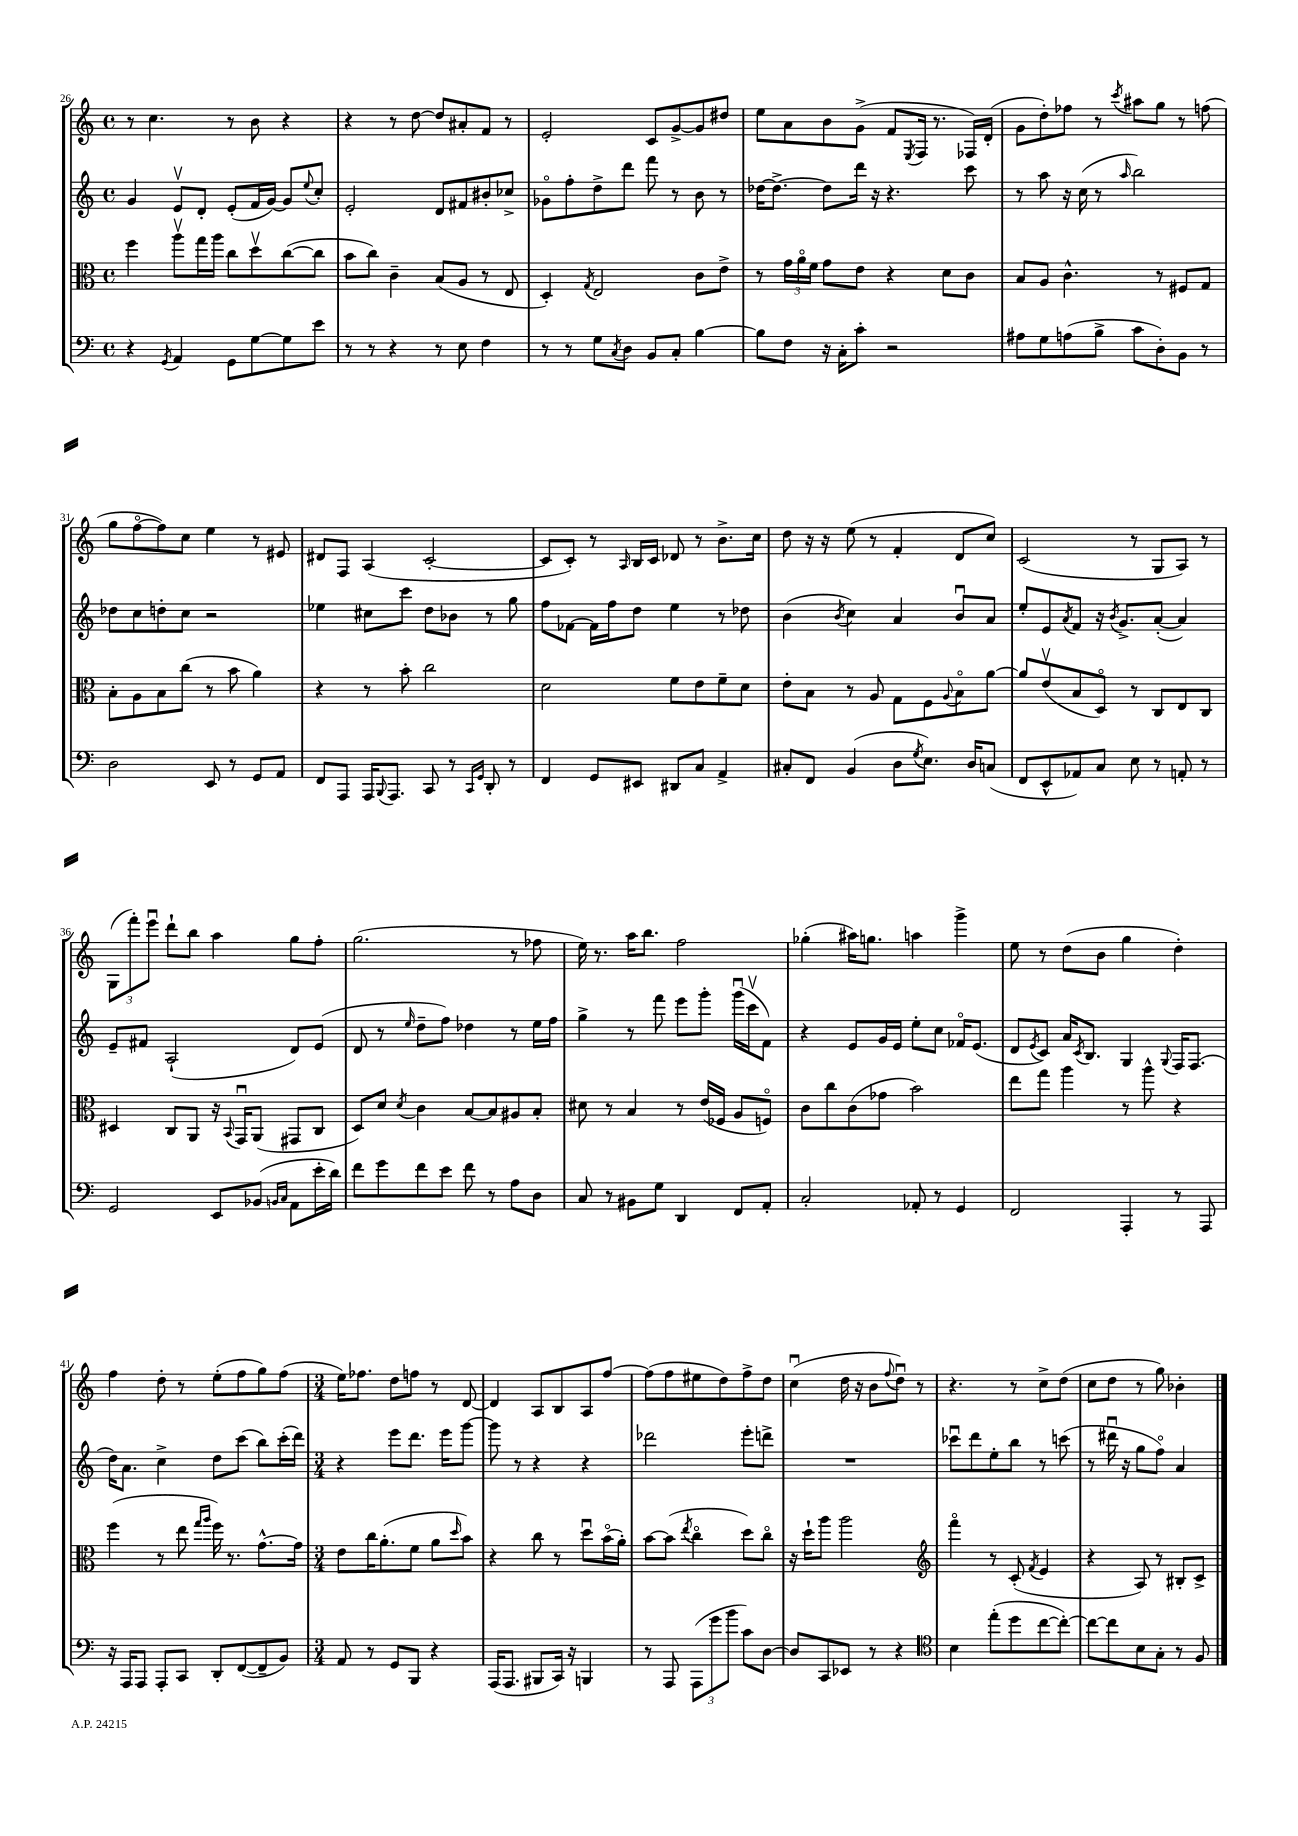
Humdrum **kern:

**kern	**kern	**kern	**kern
*part4	*part3	*part2	*part1
*staff4	*staff3	*staff2	*staff1
*clefF4	*clefC3	*clefG2	*clefG2
*k[]	*k[]	*k[]	*k[]
*M4/4	*M4/4	*M4/4	*M4/4
*met(c)	*met(c)	*met(c)	*met(c)
=26	=26	=26	=26
4r	4ff\	4g/	8r
.	.	.	4.cc\
8qGG/	.	.	.
4AA/	8aav\L	8ev/L	.
.	16gg\L	8d'/J	.
.	16aa\JJ	.	.
8GG\L	8cc\L	(8e'/L	8r
[8G\	8ddv\	16f/L	8b\
.	.	[16g/JJ)	.
8G\]	([8cc\	8g/L]	4r
.	.	8qqee/	.
8e\J	8cc\J]	8cc'/J	.
=27	=27	=27	=27
8r	8b\L	2e'/	4r
8r	8cc\J)	.	.
4r	4c~\	.	8r
.	.	.	[8dd\
8r	(8B/L	8d/L	8dd/L]
8E\	8A/J	8f#X/	8a#X'/
4F\	8r	8b#X'/	8f/J
.	8E/	8cc-X^/J	8r
=28	=28	=28	=28
8r	4D'/)	8g-X\L	2e'/
8r	.	8ff'\	.
.	8qG/	.	.
8G\L	2E/	8dd^\	.
8qC/	.	.	.
8D\J	.	8ddd\J	.
8BB/L	.	8fff\	8c/L
8C'/J	.	8r	[8g^/
[4B\	8c\L	8b\	8g/]
.	8e^\J	8r	8dd#X/J
=29	=29	=29	=29
8B\L]	8r	[16dd-X\KL	8ee\L
.	.	8.dd-^\J_	.
8F\J	24g\LL	.	8a\
.	24a\	.	.
.	24f\JJ	.	.
16r	8g\L	8dd-\L]	8b\
16C'\KL	.	.	.
8c'\J	8e\J	16ddd\Jk	(8g^\J
.	.	16r	.
2r	4r	4.r	8f/L
.	.	.	8qE/
.	.	.	16F/Jk
.	.	.	8.r
.	8d\L	.	.
.	8c\J	8ccc\	16F-X/LL)
.	.	.	(16d'/JJ
=30	=30	=30	=30
8A#X\L	8B/L	8r	8g\L
8G\	8A/J	8aa\	8dd'\)
(8An\	4.c^^\	16r	8ff-X\J
.	.	(16cc\	.
8B^\J	.	8r	8r
.	.	16qqaa/	8qccc/
8c\L	.	2bb\)	8aa#X\L
8D'\)	8r	.	8gg\J
8BB\J	8F#X/L	.	8r
8r	8G/J	.	(8ffn\
!!LO:LB:g=z
=31	=31	=31	=31
2D\	8B'\L	8dd-X\L	8gg\L
.	8A\	8cc\	[8ff\
.	8B\	8ddn'\	8ff\])
.	(8cc\J	8cc\J	8cc\J
8EE/	8r	2r	4ee\
8r	8b\	.	.
8GG/L	4a\)	.	8r
8AA/J	.	.	8e#X/
=32	=32	=32	=32
8FF/L	4r	4ee-X\	8d#X/L
8AAA/J	.	.	8F/J
16AAA/KL	8r	8cc#X\L	(4A/
8qqBBB/	.	.	.
8.AAA/J	.	.	.
.	8b'\	8ccc\J	.
8CC/	2cc\	8dd\L	[2c'/
8r	.	8b-X\J	.
16qqCC/LL	.	.	.
16qqGG/JJ	.	.	.
8DD'/	.	8r	.
8r	.	8gg\	.
=33	=33	=33	=33
4FF/	2d\	8ff\L	8c/L]
.	.	[8f-X\J	8c'/J)
8GG/L	.	16f-\LL]	8r
.	.	16ff\J	.
.	.	.	16qqA/
8EE#X/J	.	8dd\J	16B/LL
.	.	.	16c/JJ
8DD#X/L	8f\L	4ee\	8d-X/
8C/J	8e\	.	8r
4AA^/	8f~\	8r	8.b^\L
.	8d\J	8dd-X\	.
.	.	.	16cc\Jk
=34	=34	=34	=34
8C#X'/L	8e'\L	(4b\	8dd\
8FF/J	8B\J	.	16r
.	.	.	16r
.	.	8qb/	.
(4BB/	8r	4cc\)	(8ee\
.	8A/	.	8r
8D\L	8G\L	4a/	4f'/
8qG/	.	.	.
8.E\J)	8F\	.	.
.	8qqA/	.	.
.	8B\	8bu/L	8d/L
16D/KL	.	.	.
(8Cn/J	[8a\J	8a/J	8cc/J)
=35	=35	=35	=35
8FF/L	8a/L]	8ee'/L	(2c/
8EE^^/	(8ev/	8e/	.
.	.	8qa/	.
8AA-X/)	8B/	8f/J	.
8C/J	8D/J)	16r	.
.	.	8qb/	.
.	.	8.g^/L	.
8E\	8r	.	8r
8r	8C/L	([8a'/J	8G/L
8AAn'/	8E/	4a/])	8A/J)
8r	8C/J	.	8r
!!LO:LB:g=z
=36	=36	=36	=36
2GG/	4D#X/	8e~/L	(12G\L
.	.	.	12fff'\)
.	.	8f#X/J	.
.	.	.	12eeeu\J
.	8C/L	(2A`/	8ddd`\L
.	8AA/J	.	8bb\J
8EE/L	16r	.	4aa\
.	8qqBB/	.	.
.	16GGu/KL	.	.
(8BB-X/J	(8AA/J	.	.
16qqBBn/LL	.	.	.
16qqC/JJ	.	.	.
8AA\L	8GG#X/L	8d/L)	8gg\L
16e'\L	8C/J	(8e/J	8ff'\J
16d\JJ)	.	.	.
=37	=37	=37	=37
8f\L	8D/L)	8d/	(2.gg\
8g\	8d/J	8r	.
.	8qd/	16qqee/	.
8f\	4c\	8dd~\L	.
8e\J	.	8ff\J)	.
8f\	[8B/L	4dd-X\	.
8r	8B/]	.	.
8A\L	8A#X/	8r	8r
8D\J	8B'/J	16ee\LL	8ff-X\
.	.	16ff\JJ	.
=38	=38	=38	=38
8C/	8d#X\	4gg^\	16ee\)
.	.	.	8.r
8r	8r	.	.
8BB#X\L	4B/	8r	16aa\KL
.	.	.	8.bb\J
8G\J	.	8fff\	.
4DD/	8r	8eee\L	2ff\
.	(16e/LL	8ggg'\J	.
.	16F-X/JJ	.	.
8FF/L	8A/L	(16gggu\LL	.
.	.	16cccv\J	.
8AA'/J	8Fn/J)	8f\J)	.
=39	=39	=39	=39
2C'/	8c\L	4r	(4gg-X'\
.	8cc\	.	.
.	(8c\	8e/L	16aa#X\KL)
.	.	.	8.ggn\J
.	8g-X\J	16g/L	.
.	.	16e/JJ	.
8AA-X'/	2b\)	8ee'\L	4aan\
8r	.	8cc\J	.
4GG/	.	16f-X/KL	4ggg^\
.	.	(8.e/J	.
=40	=40	=40	=40
2FF/	8ee\L	8d/L	8ee\
.	.	8qe/	.
.	8gg\J	8c/J)	8r
.	4aa\	16a/KL	(8dd\L
.	.	8qc/	.
.	.	8.B/J	.
.	.	.	8b\J
4AAA'/	8r	4G/	4gg\
.	8aa^^\	.	.
.	.	8qqG/	.
8r	4r	16F/KL	4dd'\)
.	.	(8.F/J	.
8AAA/	.	.	.
!!LO:LB:g=z
=41	=41	=41	=41
16r	(4ff\	16dd\KL)	4ff\
16AAA/KL	.	8.a\J	.
8AAA/J	.	.	.
8AAA'/L	8r	4cc^\	8dd'\
8CC/J	8ee\	.	8r
.	16qqgg/LL	.	.
.	16qqaa/JJ	.	.
8DD'/L	16ff\)	8dd\L	(8ee'\L
.	8.r	.	.
([8FF/	.	(8ccc\J	8ff\
8FF~/]	[8.g^^\L	8bb\L)	8gg\)
8BB/J)	.	(16ccc'\L	(8ff\J
.	16g\Jk]	16ddd\JJ)	.
=42	=42	=42	=42
*M3/4	*M3/4	*M3/4	*M3/4
8AA/	8e\L	4r	16ee\KL)
.	.	.	8.ff-X\J
8r	16cc\K	.	.
.	(8.a'\	.	.
8GG/L	.	8eee\L	8dd\L
8BBB/J	8f\J	8.ddd\J	8ffn\J
4r	8a\L	.	8r
.	.	16eee\KL	.
.	16qqdd/	.	.
.	8b\J)	[8ggg\J	[8d/
=43	=43	=43	=43
(16AAA/KL	4r	8ggg\]	4d/]
8.AAA/J	.	.	.
.	.	8r	.
8BBB#X/L	8cc\	4r	8A/L
16CC/Jk)	8r	.	8B/
16r	.	.	.
4BBBn/	8ddu\L	4r	8A/
.	(16b\L	.	[8ff/J
.	16a'\JJ)	.	.
=44	=44	=44	=44
8r	[8b\L	2ddd-X\	(8ff\L]
8AAA/	(8b\J]	.	8ff\
.	8qee/	.	.
(12AAA\L	4cc\	.	8ee#X\
12g\	.	.	.
.	.	.	8dd\)
12b\J	.	.	.
8c\L)	8dd\L)	8eee'\L	8ff^\
[8D\J	8cc\J	8dddn^\J	8dd\J
=45	=45	=45	=45
8D/L]	16r	2.r	(4ccu\
.	16dd`\KL	.	.
8CC/	8aa\J	.	.
8EE-X/J	2aa\	.	16dd\
.	.	.	16r
8r	.	.	8b\L
.	.	.	8qqff/
4r	.	.	8ddu\J)
.	.	.	8r
=46	=46	=46	=46
*clefC4	*clefG2	*	*
4B\	4fff\	8ccc-Xu\L	4.r
.	.	8ddd\	.
(8ee'\L	8r	8ee'\	.
8dd\	(8c'/	8bb\J	8r
.	8qf/	.	.
[8cc\	4e/	8r	8cc^\L
8cc'\J_)	.	(8cccn\	(8dd\J
=47	=47	=47	=47
8cc\L_	4r	8r	8cc\L
8cc\]	.	16ddd#Xu\	8dd\J
.	.	16r	.
8B\	8A/)	8gg\L	8r
8G'\J	8r	8ff\J)	8gg\)
8r	8B#X'/L	4a/	4b-X'\
8F/	8c^/J	.	.
==	==	==	==
*-	*-	*-	*-
